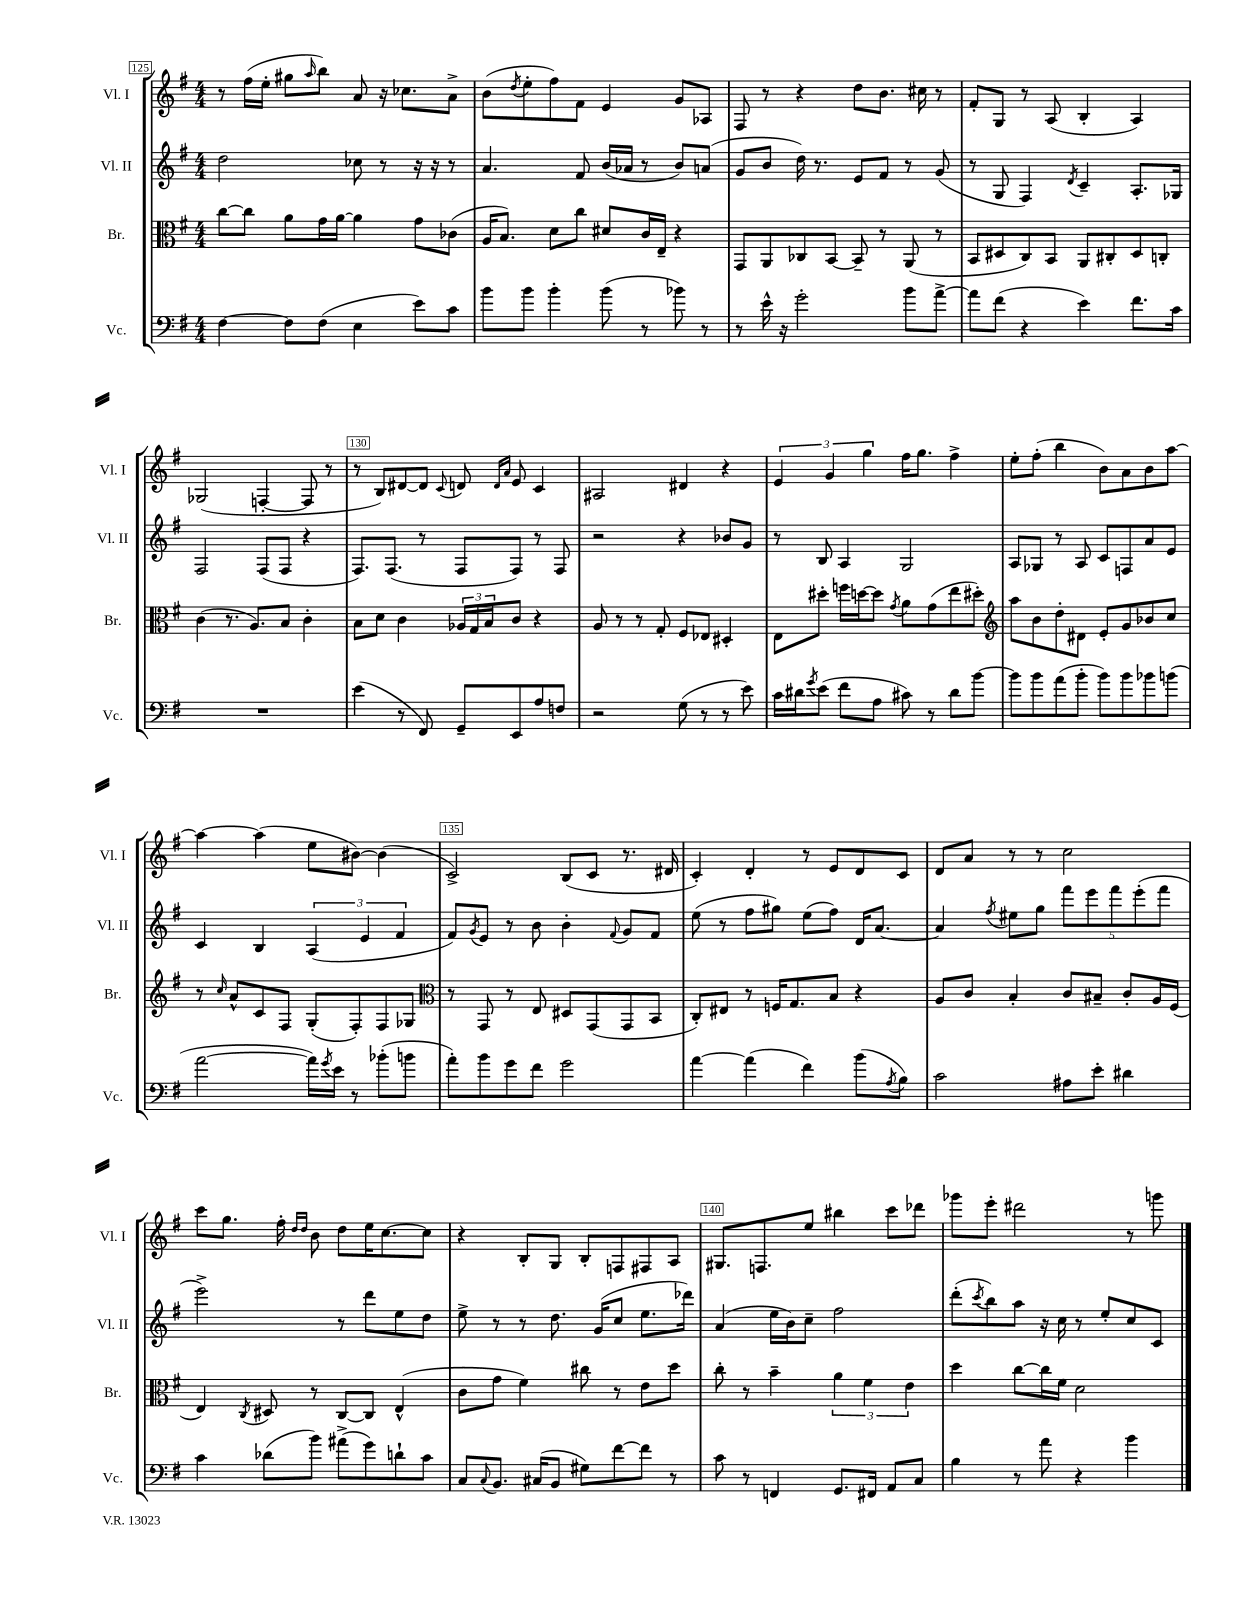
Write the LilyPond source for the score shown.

<<
\new StaffGroup <<
\new Staff = "s0" \with { instrumentName = "Vl. I" shortInstrumentName = "Vl. I" } {
    \clef treble \key g \major \numericTimeSignature \time 4/4
    r8 fis''16( e''16-. gis''8 \grace { a''16 } b''8) a'8 r16 ces''8. a'8-> |
    b'8( \acciaccatura { d''8 } e''8-. fis''8) fis'8 e'4 g'8 aes8 |
    fis8 r8 r4 d''8 b'8. cis''16 r8 |
    fis'8-. g8 r8 a8( b4-. a4) |
    ges2( f4~-. f8 r8 |
    r8 b8) dis'8~ dis'8 \appoggiatura { c'8 } d'8 \grace { d'16 a'16 } e'8 c'4 |
    ais2 dis'4 r4 |
    \tuplet 3/2 { e'4 g'4 g''4 } fis''16 g''8. fis''4-> |
    e''8-. fis''8-.( b''4 b'8) a'8 b'8 a''8~ |
    a''4~ a''4( e''8 bis'8~) bis'4( |
    c'2->) b8( c'8 r8. dis'16 |
    c'4-.) d'4-. r8 e'8 d'8 c'8 |
    d'8 a'8 r8 r8 c''2 |
    c'''8 g''8. fis''16-. \grace { d''16 d''16 } b'8 d''8 e''16 c''8.~ c''8 |
    r4 b8-. g8 b8-. f8 fis8 a8 |
    gis8. f8. e''8 bis''4 c'''8 des'''8 |
    ges'''8 e'''8-. dis'''2 r8 g'''8 \bar "|." |
}
\new Staff = "s1" \with { instrumentName = "Vl. II" shortInstrumentName = "Vl. II" } {
    \clef treble \key g \major \numericTimeSignature \time 4/4
    d''2 ces''8 r8 r16 r16 r8 |
    a'4. fis'8 b'16( aes'16 r8 b'8) a'8( |
    g'8 b'8 d''16) r8. e'8 fis'8 r8 g'8( |
    r8 g8 fis4) \acciaccatura { d'8 } c'4-- a8.-. ges16 |
    fis2 fis8( fis8 r4 |
    fis8.) fis8.( r8 fis8 fis8) r8 fis8 |
    r2 r4 bes'8 g'8 |
    r8 b8 a4 g2 |
    a8 ges8 r8 a8 c'8 f8 a'8 e'8 |
    c'4 b4 \tuplet 3/2 { a4( e'4 fis'4 } |
    fis'8) \acciaccatura { g'8 } e'8 r8 b'8 b'4-. \appoggiatura { fis'8 } g'8 fis'8 |
    e''8( r8 fis''8 gis''8) e''8( fis''8) d'16 a'8.~ |
    a'4 \acciaccatura { fis''8 } eis''8 g''8 \tuplet 5/4 { fis'''8 e'''8 fis'''8 e'''8-.( fis'''8 } |
    e'''2->) r8 d'''8 e''8 d''8 |
    e''8-> r8 r8 d''8. g'16( c''8 e''8. des'''16) |
    a'4( e''16 b'16) c''8-- fis''2 |
    d'''8-.( \acciaccatura { c'''8 } b''8) a''8 r16 c''16 r8 e''8-. c''8 c'8 \bar "|." |
}
\new Staff = "s2" \with { instrumentName = "Br." shortInstrumentName = "Br." } {
    \clef alto \key g \major \numericTimeSignature \time 4/4
    c''8~ c''8 a'8 g'16 a'16~ a'4 g'8 ces'8( |
    a16 b8.) d'8 c''8 dis'8 c'16 e16-- r4 |
    g,8 a,8 ces8 b,8~ b,8-- r8 a,8( r8 |
    b,8 dis8 c8) b,8 a,8 cis8-. dis8 c8-. |
    c'4( r8. a8.) b8 c'4-. |
    b8 d'8 c'4 \tuplet 3/2 { aes16 g16 b16 } c'8 r4 |
    a8 r8 r8 g8-. fis8 ees8 dis4-. |
    e8 dis''8-. f''16 d''16~ d''8 \acciaccatura { g'8 } a'8 g'8( e''8 dis''8-.) |
    \clef treble a''8 b'8 d''8-. dis'8 e'8-. g'8 bes'8 c''8 |
    r8 \grace { c''16 } a'8-^ c'8 fis8 g8-.( fis8-.) fis8 ges8 |
    \clef alto r8 g,8 r8 e8 dis8 g,8( g,8 b,8 |
    c8-.) eis8 r8 f16 g8. b8 r4 |
    a8 c'8 b4-. c'8 bis8-- c'8-. a16 fis16( |
    e4) \acciaccatura { c8 } dis8 r8 c8~ c8 e4-^( |
    c'8 g'8 fis'4) cis''8 r8 e'8 d''8 |
    c''8-. r8 b'4-- \tuplet 3/2 { a'4 fis'4 e'4 } |
    d''4 c''8~ c''16 fis'16 d'2 \bar "|." |
}
\new Staff = "s3" \with { instrumentName = "Vc." shortInstrumentName = "Vc." } {
    \clef bass \key g \major \numericTimeSignature \time 4/4
    fis4~ fis8 fis8( e4 e'8) c'8 |
    b'8 b'8 b'4-. b'8( r8 bes'8) r8 |
    r8 e'16-^ r16 g'2-. b'8 a'8~-> |
    a'8 fis'8( r4 e'4) fis'8. c'16 |
    R1 |
    e'4( r8 fis,8) g,8-- e,8 a8 f8 |
    r2 g8( r8 r8 e'8) |
    c'16 dis'16 \acciaccatura { g'8 } e'8( fis'8 a8 cis'8) r8 dis'8 b'8~ |
    b'8 b'8 a'8( b'8-. b'8) b'8 bes'8 b'8( |
    a'2~ a'16) \acciaccatura { g'8 } e'16 r8 bes'8-.( b'8 |
    a'8-.) b'8 g'8 fis'8 g'2 |
    a'4~ a'4( fis'4) b'8( \acciaccatura { a8 } b8) |
    c'2 ais8 e'8-. dis'4 |
    c'4 des'8( b'8) ais'8->( g'8) d'8-! c'8 |
    c8 \appoggiatura { c8 } b,8. cis16( b,8 gis8) fis'8~ fis'8 r8 |
    c'8 r8 f,4 g,8. fis,16 a,8 c8 |
    b4 r8 a'8 r4 b'4 \bar "|." |
}
>>
>>
\layout { \context { \Score currentBarNumber = #125 \override BarNumber.break-visibility = ##(#f #t #t) barNumberVisibility = #(every-nth-bar-number-visible 5) \override BarNumber.stencil = #(make-stencil-boxer 0.1 0.3 ly:text-interface::print) } }
